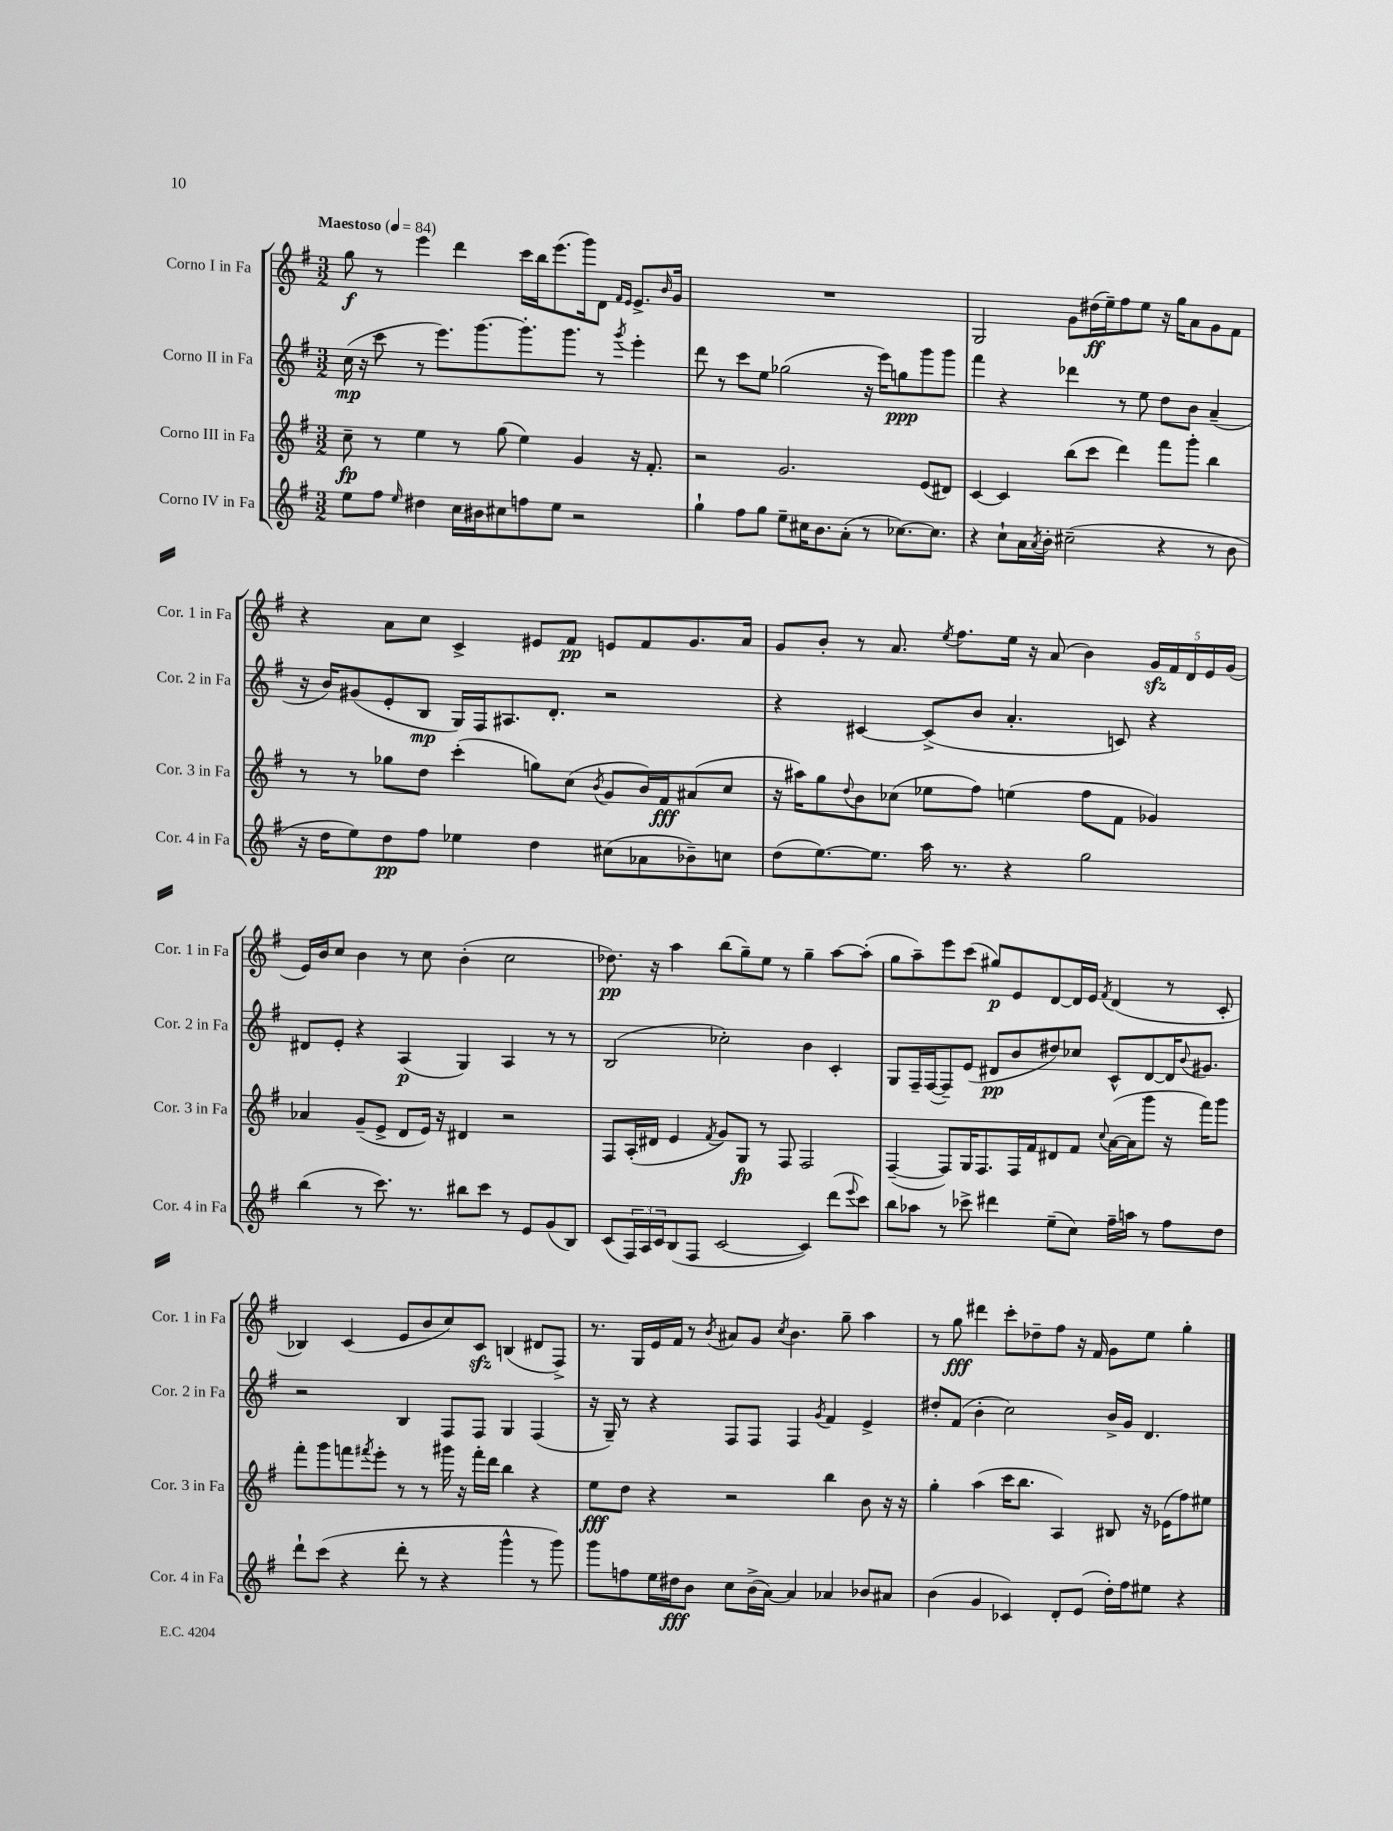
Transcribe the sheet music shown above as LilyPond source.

<<
\new StaffGroup <<
\new Staff = "s0" \with { instrumentName = "Corno I in Fa" shortInstrumentName = "Cor. 1 in Fa" } {
    \clef treble \key g \major \numericTimeSignature \time 3/2 \tempo "Maestoso" 4 = 84
    g''8\f r8 e'''4 d'''4 c'''16 b''16 e'''8.( g'''16) d'8 \grace { fis'16 e'16 } e'8.-> \grace { b'16 } g'16 |
    R1. |
    g2 g'8 dis''16\ff( e''16--) fis''8 e''8 r16 g''16 a'8 g'8 fis'8 |
    r4 a'8 c''8 c'4-> eis'8 fis'8\pp e'8 fis'8 g'8. a'16 |
    g'8 b'8-. r8 a'8. \acciaccatura { e''8 } fis''8. e''16 r16 a'8( b'4) \tuplet 5/4 { g'16\sfz fis'16 d'16 e'16 g'16( } |
    e'16) b'16 c''8 b'4 r8 c''8 b'4-.( c''2 |
    des''8.\pp) r16 a''4 b''8( g''8--) e''8 r8 g''4-- a''8~ a''8-.( |
    g''8 a''8--) e'''8 c'''8( gis''8\p) e'8 d'8~ d'16 e'16 \acciaccatura { fis'8 } d'4( r8 c'8-. |
    bes4) c'4( e'8 b'8 c''8) c'8\sfz b4( dis'8 fis8->) |
    r8. g16 e'16 fis'16 r8 \acciaccatura { b'8 } ais'8 g'8 \acciaccatura { c''8 } b'4. g''8-- a''4 |
    r8 g''8\fff dis'''4 c'''8-. des''8-- fis''8 r16 fis'16 g'8 e''8 g''4-. \bar "|." |
}
\new Staff = "s1" \with { instrumentName = "Corno II in Fa" shortInstrumentName = "Cor. 2 in Fa" } {
    \clef treble \key g \major \numericTimeSignature \time 3/2
    c''16\mp( r16 c'''8 r8 e'''8.) g'''8.~ g'''8.-. g'''8. r8 \acciaccatura { g'''8 } e'''4-. |
    d'''8 r8 c'''8 e''8 ges''2( r16 e'''16) g''8\ppp g'''8 g'''8 |
    fis'''4 r4 des'''4 r8 e''8 d''8 b'8 a'4--( |
    r16 b'16) gis'8( e'8-. b8\mp g16) fis16 ais8. d'8.-. r2 |
    r4 cis'4~ cis'8->( b'8 a'4.-. c'8) r4 |
    dis'8 e'8-. r4 a4\p( g4) a4 r8 r8 |
    b2( ces''2-.) b'4 c'4-. |
    g8 fis16-- fis16~( fis8--) e'8( dis'8\pp b'8 dis''8) ces''8 c'8-^ dis'8~ dis'16 \appoggiatura { b'8 } gis'8. |
    r2 b4 fis8 fis8 g4 fis4( |
    r16 g16--) r8 r4 fis8 fis8 fis4 \acciaccatura { g'8 } fis'4 e'4-> |
    dis''8-. fis'8( b'4-. c''2) b'16-> g'16 d'4. \bar "|." |
}
\new Staff = "s2" \with { instrumentName = "Corno III in Fa" shortInstrumentName = "Cor. 3 in Fa" } {
    \clef treble \key g \major \numericTimeSignature \time 3/2
    c''8--\fp r8 e''4 r8 g''8( e''4) g'4 r16 fis'8.-. |
    r2 g'2. e'8( dis'8) |
    c'4~ c'4 b''8( c'''8 d'''4) fis'''8 g'''8-. b''4 |
    r8 r8 ges''8 d''8 c'''4-.( g''8) c''8( \acciaccatura { b'8 } g'8 b'16) fis'16\fff ais'8( c''8 |
    r16 ais''16) g''8 \appoggiatura { d''8 } b'8 ces''8( ees''8 fis''8) e''4( fis''8 fis'8 ges'4) |
    aes'4 g'8--( e'8-> d'8 e'16) r16 dis'4 r2 |
    fis8 a16-.( dis'16 e'4 \acciaccatura { fis'8 } g'8) g8\fp r8 fis8 fis2 |
    fis4~--( fis8) g16 fis8. fis16 fis'16 dis'8 fis'8 \appoggiatura { c''8 } a'16~( a'16 g'''8 r16 fis'''16) g'''8 |
    fis'''8-. g'''8 f'''8 \acciaccatura { fis'''8 } e'''8-. r8 r8 gis'''16 r16 fis'''16-. d'''16 b''4 r4 |
    e''8\fff d''8 r4 r2 b''4 b'8 r16 r16 |
    g''4-. a''4( c'''16 b''8. a4) bis8 r16 ees'16( fis''8) eis''8 \bar "|." |
}
\new Staff = "s3" \with { instrumentName = "Corno IV in Fa" shortInstrumentName = "Cor. 4 in Fa" } {
    \clef treble \key g \major \numericTimeSignature \time 3/2
    e''8 fis''8 \grace { e''16 } dis''4 c''16 bis'16 cis''8 f''8 e''8 r2 |
    g''4-! fis''8 g''8 e''8-- cis''16 b'8. a'8-.( r8 ces''8.~) ces''8. |
    r4 c''8-! a'16 \acciaccatura { a'8 } b'16-. cis''2--( r4 r8 b'8 |
    r16 d''16 e''8) d''8\pp fis''8 ees''4 d''4 cis''8( aes'8 bes'8--) c''8 |
    d''8( e''8.~) e''8. a''16 r8. r4 g''2 |
    b''4( r8 c'''8.) r8. bis''8 c'''8 r8 e'8 g'8( b8) |
    c'8( \tuplet 3/2 { fis16) a16 c'16 } b8( fis8 c'2~ c'4) d'''8( \appoggiatura { e'''8 } c'''8) |
    b''8 aes''8 r8 ces'''8-> dis'''4 e''8--( c''8) fis''16-- a''16 r8 fis''8 d''8 |
    d'''8-! c'''8( r4 d'''8-. r8 r4 g'''4-^ r8 g'''8) |
    g'''8 f''8 e''16 dis''16\fff b'8 c''8 b'16->( a'16~) a'4 aes'4 bes'8 ais'8 |
    b'4( g'4 ces'4) d'8-. e'8( d''16-.) fis''16 eis''8 r4 \bar "|." |
}
>>
>>
\layout { \context { \Score \remove "Bar_number_engraver" } }
